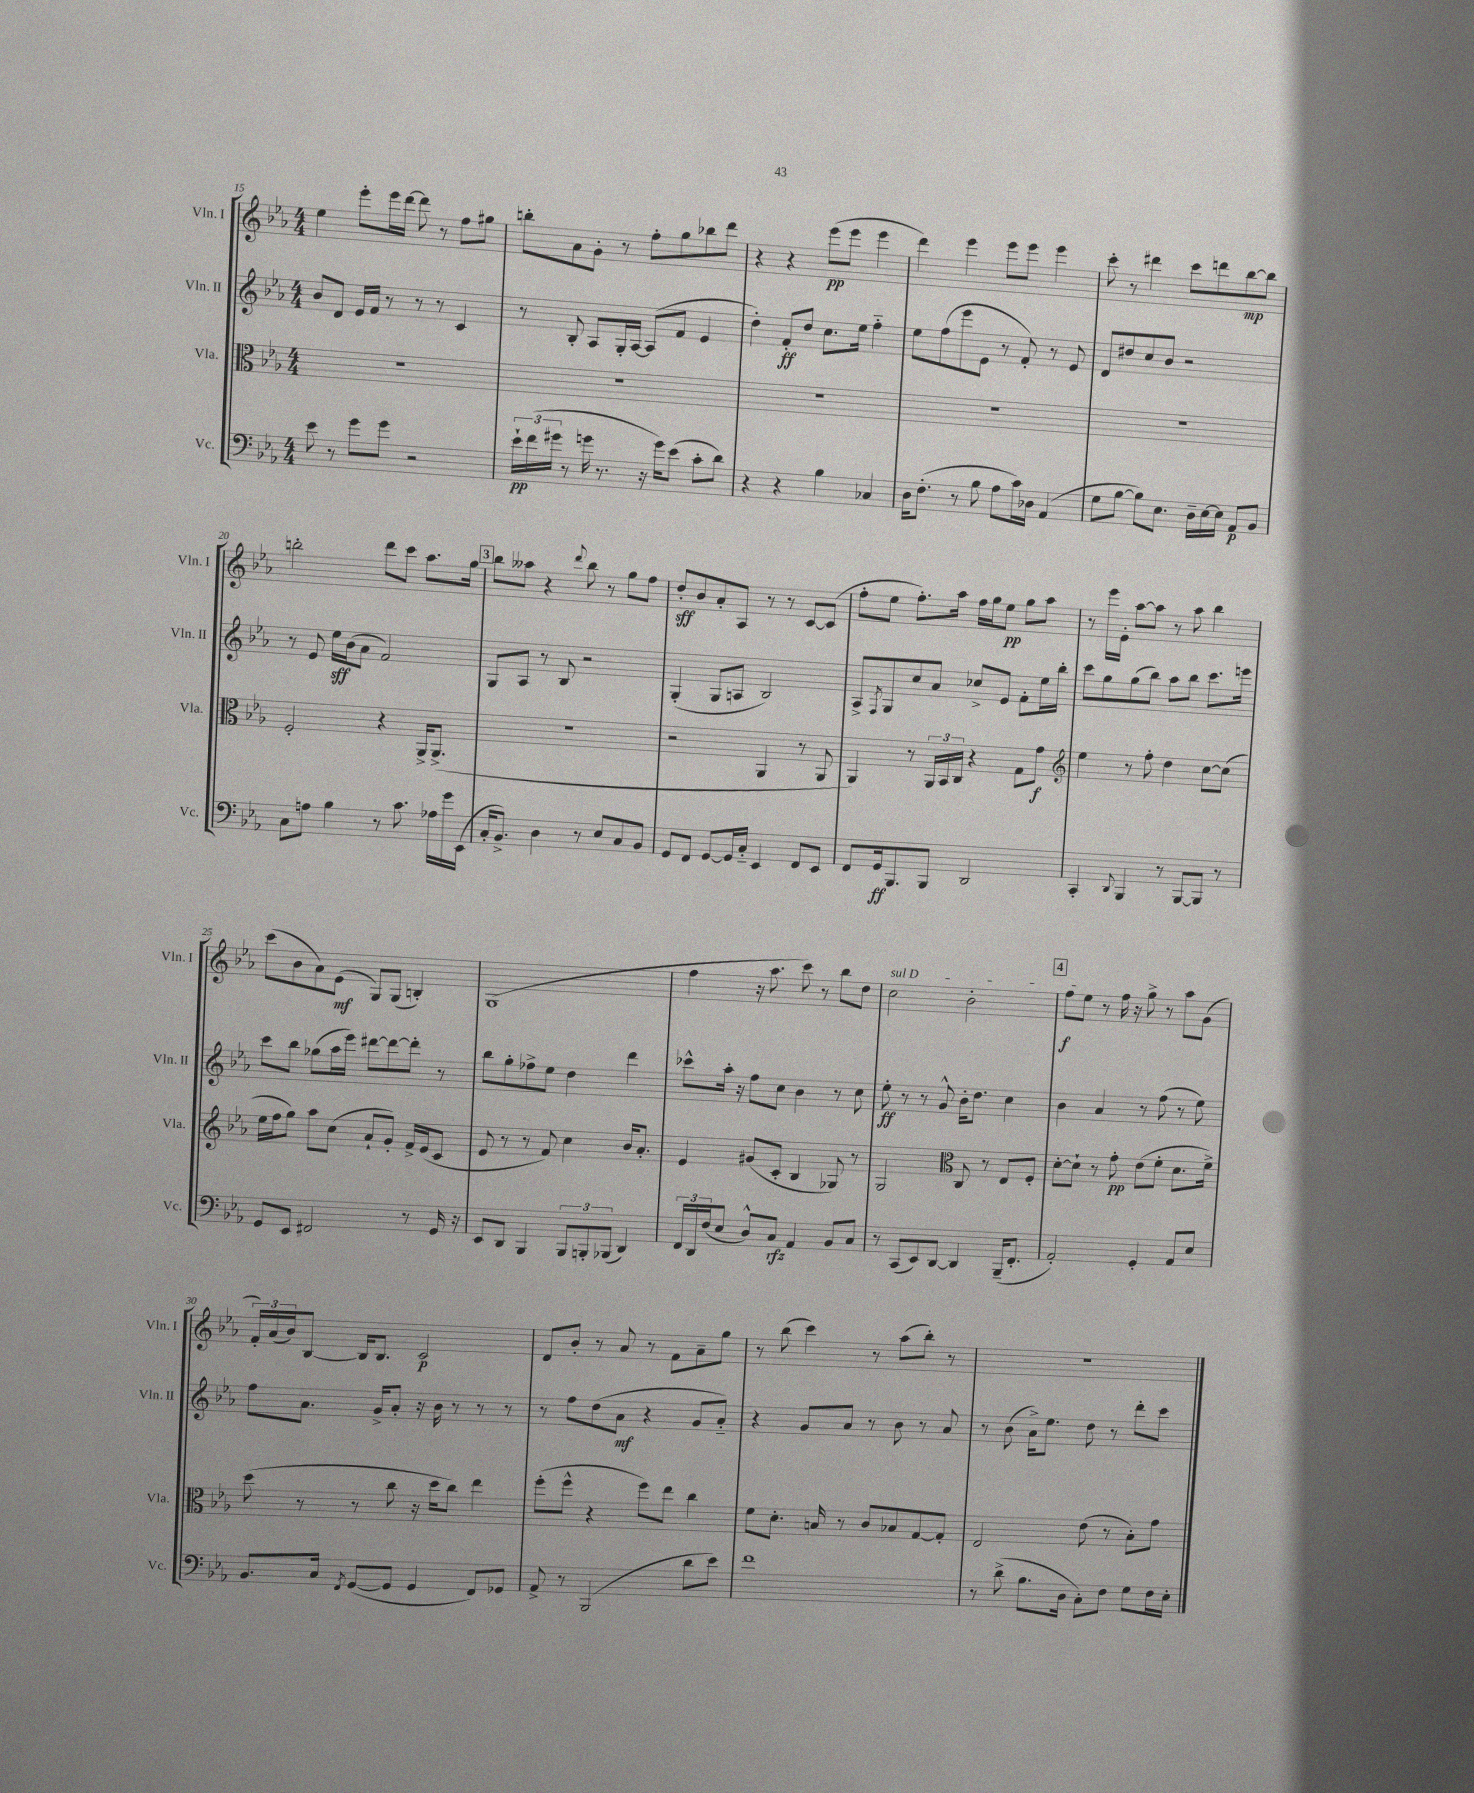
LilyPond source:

<<
\new StaffGroup <<
\new Staff = "s0" \with { instrumentName = "Vln. I" shortInstrumentName = "Vln. I" } {
    \clef treble \key ees \major \numericTimeSignature \time 4/4
    ees''4 ees'''8-. ees'''16 d'''16~ d'''8 r8 f''8 gis''8 |
    b''8-. aes'8 g'8-. r8 f''8-. g''8 bes''8 d'''8 |
    r4 r4 ees'''8\pp( ees'''8 ees'''4 |
    d'''4) ees'''4 ees'''8 ees'''8 ees'''4 |
    c'''8-. r8 dis'''4 c'''8 d'''8 bes''8~\mp bes''8 |
    b''2-. d'''8 c'''8 aes''8. g''16 |
    \mark \markup { \box "3" } bes''8 aeses''8 r4 \appoggiatura { d'''8 } bes''8 r8 g''8 f''8 |
    d''8-.\sff bes'8 aes'8-. aes8 r8 r8 c'8~ c'8( |
    f''8-. ees''8 f''8.-.) aes''16 f''16 g''16 ees''8\pp g''8 aes''8 |
    r8 ees'''16 ees'16-. aes''8~ aes''8 r8 aes''8 bes''4 |
    c'''8( bes'8 aes'8) ees'8\mf( g8) g8( b4-.) |
    g1( |
    f''4 r16 aes''8. c'''8) r8 bes''8 d''8 |
    \once \override TextSpanner.bound-details.left.text = \markup { \italic "sul D" } c''2\startTextSpan bes'2-. |
    \mark \markup { \box "4" } f''8\f ees''8\stopTextSpan r8 f''16 r16 g''8-> r8 aes''8 g'8( |
    \tuplet 3/2 { f'16-.) aes'16( bes'16) } bes8~ bes16 bes8. c'2\p |
    d'8 bes'8-. r8 aes'8 r8 f'8 aes'8-- g''8 |
    r8 bes''8( c'''4) r8 aes''8( bes''8-.) r8 |
    R1 \bar "|." |
}
\new Staff = "s1" \with { instrumentName = "Vln. II" shortInstrumentName = "Vln. II" } {
    \clef treble \key ees \major \numericTimeSignature \time 4/4
    bes'8 d'8 ees'16 f'16 r8 r8 r8 c'4 |
    r8 bes8-. aes8 g16-. aes16~ aes8( f'8 ees'4 |
    d''4-.) f'8-.\ff d''8 c''8. ees''16 f''4-_ |
    ees''8 f''8( ees'''8 ees'8 r8 f'8-.) r8 ees'8 |
    d'8 dis''8 c''8 bes'8 r2 |
    r8 ees'8 ees''16\sff bes'16( aes'8 f'2) |
    \mark \markup { \box "3" } g8 aes8 r8 bes8 r2 |
    g4-.( g8 a8 bes2) |
    aes8-> \acciaccatura { f8 } g8 c''8 aes'8 ces''8-> ees'8 f'8-. ees''16 bes''16-. |
    c'''8 g''8 g''8( bes''8) aes''8 bes''8 c'''8. e'''16 |
    c'''8 bes''8 ges''8( aes''16 ees'''16) dis'''8~ dis'''8~ dis'''8-. r8 |
    bes''8 g''8-. fes''8-> ees''8 d''4 d'''4 |
    ces'''8-^ aes''16-. r16 f''8 c''8 bes'4 r8 c''8 |
    ees''8-.\ff r8 r8 g'8-^ bes'16-. d''8. c''4 |
    \mark \markup { \box "4" } bes'4 aes'4 r8 f''8( r8 ees''8) |
    f''8 aes'8. g'16-> aes'8-. r16 bes'16 r8 r8 r8 |
    r8 f''8 d''8( aes'8\mf r4 g'8 aes'8-_) |
    r4 g'8 aes'8 r8 bes'8 r8 aes'8 |
    r8 bes'8( aes'16->) ees''8. d''8 r8 d'''8-. c'''8 \bar "|." |
}
\new Staff = "s2" \with { instrumentName = "Vla." shortInstrumentName = "Vla." } {
    \clef alto \key ees \major \numericTimeSignature \time 4/4
    R1 |
    R1 |
    R1 |
    R1 |
    R1 |
    f2-. r4 aes,16-> aes,8.->( |
    \mark \markup { \box "3" } r1 |
    r2 aes,4 r8 aes,8 |
    aes,4) r8 \tuplet 3/2 { aes,16 bes,16 c16 } r4 g8 g'8\f |
    \clef treble ees''4 r8 f''8-. d''4 c''8~ c''8( |
    ees''16 f''16 g''8) aes''8 c''8( aes'8-! g'8-.) f'16-> ees'16( c'8 |
    ees'8 r8 r8 f'8) c''4 bes'16 aes'8.-. |
    ees'4 gis'8( c'8-. bes4 ges8) r8 |
    g2 \clef alto c8 r8 ees8 f8-. |
    \mark \markup { \box "4" } d'8~-. d'8-! r8 g'8-.\pp ees'8( f'8-. d'8. f'16->) |
    d''8( r8 r8 c''8 r16 d''16 c''8) ees''4 |
    f''8-.( f''8-^ r4 f''8) ees''8 c''4 |
    f'8 d'8.-. b16 r8 c'8 bes8 g8~ g8-. |
    ees2 ees'8( r8 bes8-.) g'8 \bar "|." |
}
\new Staff = "s3" \with { instrumentName = "Vc." shortInstrumentName = "Vc." } {
    \clef bass \key ees \major \numericTimeSignature \time 4/4
    ees'8 r8 g'8 g'8 r2 |
    \tuplet 3/2 { ees'16-!\pp f'16( gis'16 } r8 g'16 r8. r16 g'16) ees'8( c'8-. d'8) |
    r4 r4 bes4 ces4 |
    d16 f8.-.( r8 bes8 aes8 c'16) des16 aes,4( |
    g8 bes8~ bes8) ees8. d16-- ees16~ ees16 aes,8\p bes,8 |
    c8 a8 bes4 r8 c'8. aes16 g'16 ees,16( |
    \mark \markup { \box "3" } c16-. bes,8.->) d4 r8 ees8 c8 bes,8 |
    g,8 f,8 g,8~ g,16 c16-_ ees,4 f,8 ees,8 |
    f,8 g,16\ff bes,,8. bes,,8 d,2 |
    c,4-. \appoggiatura { d,8 } bes,,4 r8 bes,,8~ bes,,8 r8 |
    g,8 ees,8 fis,2 r8 g,16 r16 |
    ees,8 d,8 bes,,4 \tuplet 3/2 { bes,,8 b,,8-. bes,,8( } d,4) |
    \tuplet 3/2 { f,16 d,16 f16( } ees8 d8-^) c8\rfz aes,4 bes,8 c8 |
    r8 c,8( ees,8) d,8~ d,4 bes,,16--( f,8.-. |
    \mark \markup { \box "4" } aes,2-.) g,4-. aes,8 ees8 |
    bes,8. c16 \acciaccatura { f,8 } g,8~( g,8 g,4 f,8) ges,8 |
    aes,8-> r8 bes,,2( d'8 ees'8) |
    f'1 |
    r8 d'8->( bes8. d16 c8-.) f8 g8 f16 ees16-. \bar "|." |
}
>>
>>
\layout { \context { \Score currentBarNumber = #15 } }
